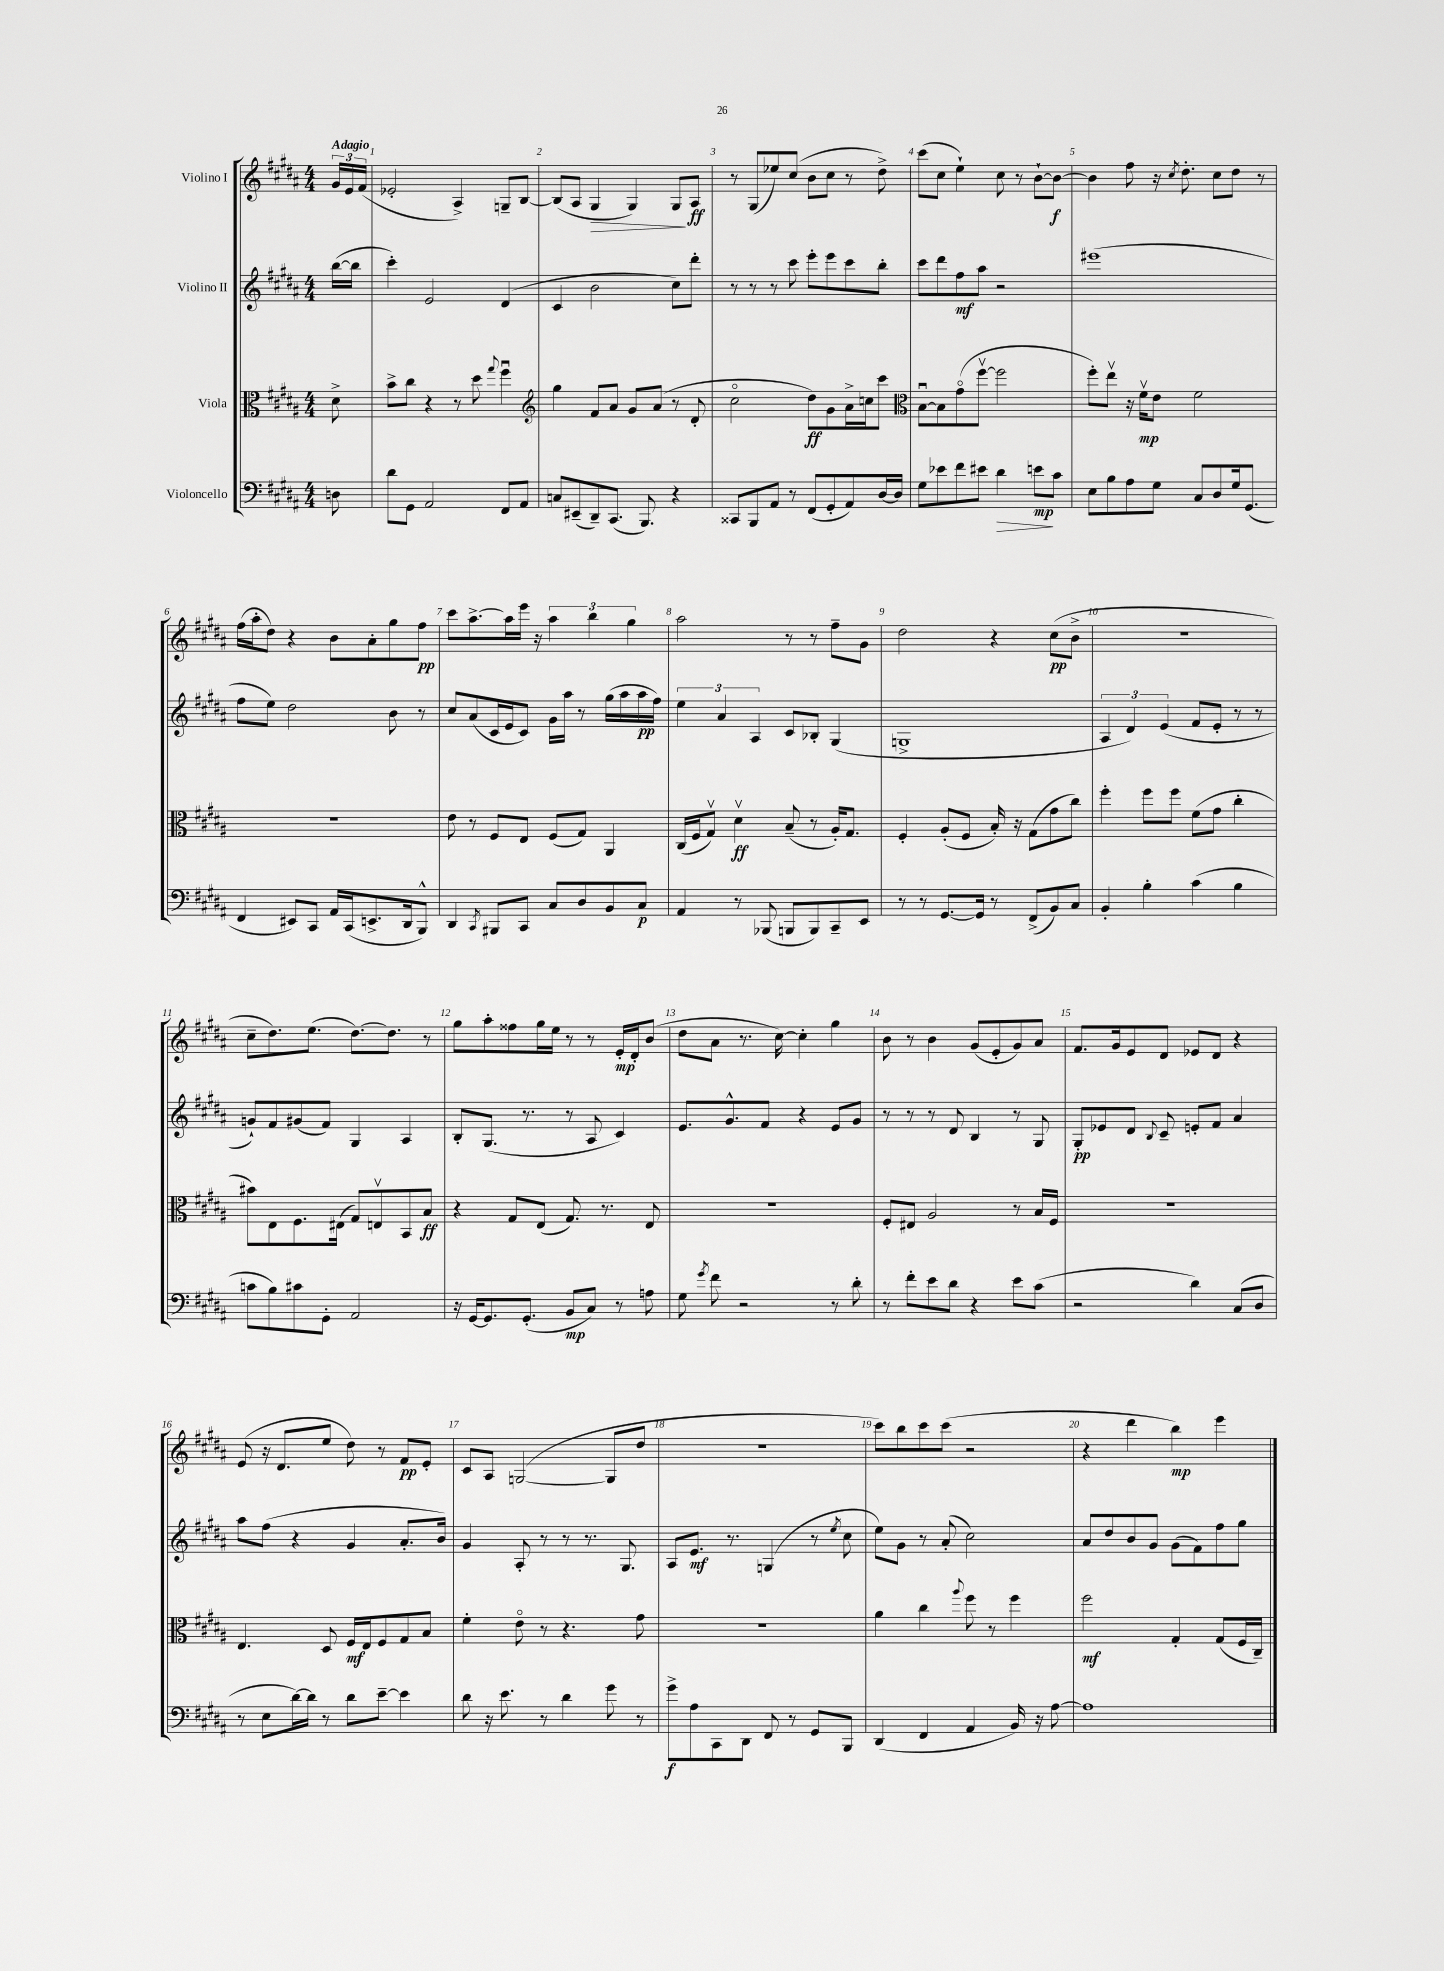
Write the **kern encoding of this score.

**kern	**kern	**kern	**kern
*staff4	*staff3	*staff2	*staff1
*clefF4	*clefC3	*clefG2	*clefG2
*k[f#c#g#d#a#]	*k[f#c#g#d#a#]	*k[f#c#g#d#a#]	*k[f#c#g#d#a#]
*M4/4	*M4/4	*M4/4	*M4/4
8D	8d#^	([16bb	24g#
.	.	.	24e
.	.	16bb]	.
.	.	.	(24f#
=	=	=	=
8d#	8b^	4ccc#')	2e-'
8GG#	8cc#	.	.
2AA#	4r	2e	.
.	8r	.	4A#^)
.	8dd#	.	.
.	8qqgg#	.	.
8FF#	4ff#u	(4d#	8G~
8AA#	.	.	[8B
=	=	=	=
*	*clefG2	*	*
8C	4gg#	4c#	(8B]
(8EE#~	.	.	8A#
8DD#~)	8f#	2b	4G#
(8.CC#	8a#	.	.
.	8g#	.	4G#)
8.BBB)	.	.	.
.	(8a#	.	.
4r	8r	8cc#)	8G#
.	8d#'	8ddd#'	8A#
=	=	=	=
8CC##	2cc#o	8r	8r
8BBB	.	8r	(8G#
8AA#	.	8r	8ee-)
8r	.	8ccc#	(8cc#
(8FF#	8dd#)	8eee'	8b
8GG#'	8g#	8eee	8cc#
8AA#)	16a#^	8ccc#	8r
.	16cc	.	.
[16D#	8ccc#	8bb'	8dd#^)
16D#]	.	.	.
=	=	=	=
*	*clefC3	*	*
8G#	[8Bu	8ccc#	(8ccc#
8e-	8B]	8ddd#	8cc#
8f#	(8g#o	8ff#	4ee`)
8e#	[8ff#v	8aa#	.
4d#	2ff#]	2r	8cc#
.	.	.	8r
8e	.	.	[8b`
8c#	.	.	8b_
=	=	=	=
8E	8ff#')	(1eee#	4b]
8B	8eev	.	.
8A#	16r	.	8ff#
.	16f#v	.	.
8G#	8e	.	16r
.	.	.	8qcc#
.	.	.	8.dd#'
8C#	2f#	.	.
8D#	.	.	8cc#
16G#	.	.	8dd#
(8.GG#	.	.	.
.	.	.	8r
=	=	=	=
4FF#	1r	8ff#	(16ff#
.	.	.	16aa#'
.	.	8ee)	8dd#)
8EE#)	.	2dd#	4r
8CC#	.	.	.
16AA#	.	.	8b
(16CC#	.	.	.
8.EE^	.	.	8a#'
.	.	8b	8gg#
16DD#	.	.	.
8BBB^^)	.	8r	8ff#
=	=	=	=
4DD#	8e	8cc#	8ccc#
.	8r	(8a#	[8.aa#^
8qCC#	.	.	.
8BBB#	8F#	16c#	.
.	.	16e	16aa#]
8CC#	8E	8c#)	16eee
.	.	.	16r
8C#	(8F#	16g#	6aa#
.	.	16aa#	.
8D#	8G#)	8r	.
.	.	.	6bb
8BB	4AA#	(16gg#	.
.	.	16aa#	.
.	.	.	6gg#
8C#	.	16aa#	.
.	.	16ff#)	.
=	=	=	=
4AA#	(16C#	6ee	2aa#
.	16F#	.	.
.	8G#v)	.	.
.	.	6a#	.
8r	4d#v	.	.
.	.	6A#	.
(8BBB-	.	.	.
8BBB	(8B~	8c#	8r
8BBB)	8r	8B-'	8r
8CC#~	16A#')	(4G#	8ff#~
.	8.G#	.	.
8EE	.	.	8g#
=	=	=	=
8r	4F#'	1G^	2dd#
8r	.	.	.
[8.GG#	(8A#'	.	.
.	8F#	.	.
16GG#]	.	.	.
8r	16B')	.	4r
.	16r	.	.
(8FF#^	(8G#	.	.
8BB)	8g#	.	(8cc#
8C#	8cc#)	.	8b^
=	=	=	=
4BB'	4ff#'	6A#	1r
.	.	6d#)	.
4B'	8ff#	.	.
.	.	(6e	.
.	8ff#	.	.
(4c#	(8f#	8f#	.
.	8g#	8e'	.
4B	4cc#'	8r	.
.	.	8r	.
=	=	=	=
8c	8b#)	8g`)	8cc#~
8B)	8E	8f#	8.dd#)
8c#	8.F#	(8g#	.
.	.	.	(8.ee
8GG#'	.	8f#)	.
.	(16E#	.	.
2AA#	8G#)	4G#	[8.dd#)
.	8Ev	.	.
.	.	.	8.dd#]
.	8BB	4A#	.
.	8B	.	8r
=	=	=	=
16r	4r	8B'	8gg#
[16GG#	.	.	.
8.GG#]	.	(8.G#	8aa#'
.	8G#	.	8ff##
(8.GG#'	.	8.r	.
.	(8E	.	16gg#
.	.	.	16ee
8BB	8.G#)	8r	8r
8C#)	.	8A#	8r
.	8.r	.	.
8r	.	4c#)	16e'
.	.	.	16d#'
8A	8E	.	(8b
=	=	=	=
8G#	1r	8.e	8dd#
8qg#	.	.	.
8f#	.	.	8a#
.	.	8.g#^^	.
2r	.	.	8.r
.	.	8f#	.
.	.	.	[16cc#)
.	.	4r	4cc#']
8r	.	8e	4gg#
8d#'	.	8g#	.
=	=	=	=
8r	8F#'	8r	8b
8f#'	8E#	8r	8r
8e	2A#	8r	4b
8d#	.	8d#	.
4r	.	4B	(8g#
.	.	.	8e'
8e	8r	8r	8g#)
(8c#	16B	8G#	8a#
.	16F#	.	.
=	=	=	=
2r	1r	8G#'	8.f#
.	.	8e-	.
.	.	.	16g#
.	.	8d#	8e
.	.	8qqB	.
.	.	8c#~	8d#
4d#)	.	8e'	8e-
.	.	8f#	8d#
(8C#	.	4a#	4r
8D#	.	.	.
=	=	=	=
8r	4.E	8aa#	(8e
8E	.	(8ff#	16r
.	.	.	8.d#
[16d#)	.	4r	.
16d#]	.	.	.
8r	8D#	.	8ee
8d#	16F#	4g#	8dd#)
.	16E	.	.
[8e~	8F#	.	8r
4e]	8G#	8.a#'	8f#
.	8B	.	8e'
.	.	16b)	.
=	=	=	=
8d#	4f#'	4g#	8c#
16r	.	.	8A#
8.e	.	.	.
.	8eo	8A#'	([2G
8r	8r	8r	.
4d#	4.r	8r	.
.	.	8.r	.
8g#	.	.	8G]
.	.	8.G#	.
8r	8g#	.	8dd#
=	=	=	=
8g#^	1r	8A#	1r
8A#	.	8.e	.
8CC#	.	.	.
.	.	8.r	.
8DD#	.	.	.
8FF#	.	(4G	.
8r	.	.	.
8GG#	.	8r	.
.	.	8qee	.
8BBB	.	8cc#	.
=	=	=	=
(4DD#	4a#	8ee)	8ccc#)
.	.	8g#	8bb
4FF#	4cc#	8r	8ccc#
.	.	(8a#'	(8ccc#
.	8qqaa#	.	.
4AA#	8ff#	2cc#)	2r
.	8r	.	.
16BB)	4ff#	.	.
16r	.	.	.
[8A#	.	.	.
=	=	=	=
1A#]	2ff#	8a#	4r
.	.	8dd#	.
.	.	8b	4ddd#
.	.	8g#	.
.	4G#'	(8g#	4bb)
.	.	8f#)	.
.	(8G#	8ff#	4eee
.	16F#	8gg#	.
.	16C#~)	.	.
==	==	==	==
*-	*-	*-	*-
